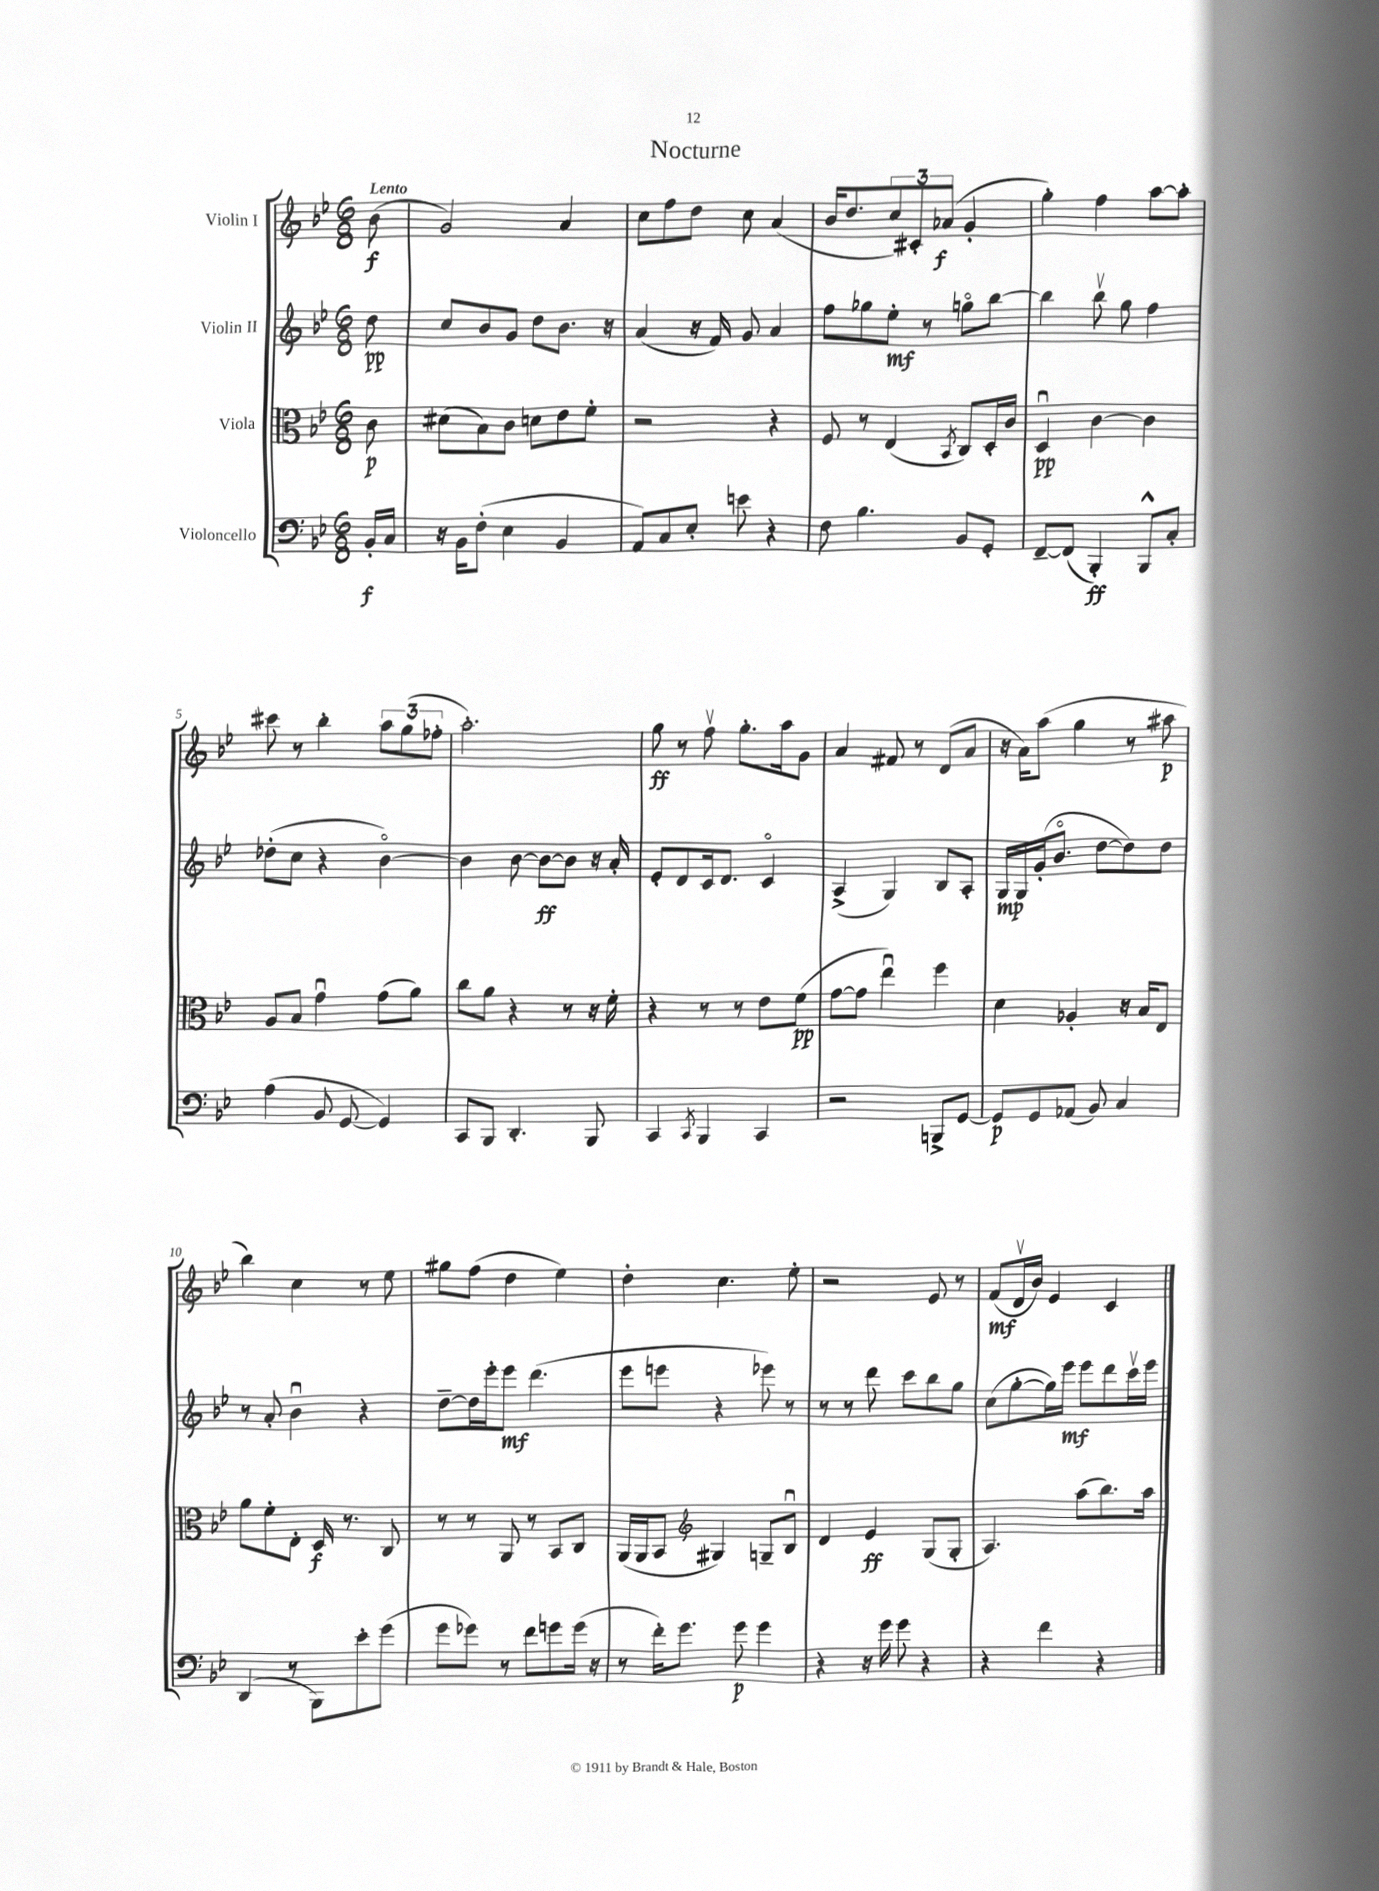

**kern	**kern	**kern	**kern
*staff4	*staff3	*staff2	*staff1
*clefF4	*clefC3	*clefG2	*clefG2
*k[b-e-]	*k[b-e-]	*k[b-e-]	*k[b-e-]
*M6/8	*M6/8	*M6/8	*M6/8
16BB-'	8c	8dd	(8b-
16C	.	.	.
=	=	=	=
16r	(8d#	8cc	2g)
16BB-	.	.	.
(8F'	8B-)	8b-	.
4E-	8c	8g	.
.	8d	8dd	.
4BB-	8e-	8.b-	4a
.	8f'	.	.
.	.	16r	.
=	=	=	=
8AA)	2r	(4a	8cc
8C	.	.	8ff
8E-'	.	16r	8dd
.	.	16f)	.
8e	.	8g	8cc
4r	4r	4a	(4a
=	=	=	=
8F	8F	8ff	16b-
.	.	.	8.dd
4.B-	8r	8gg-	.
.	(4E-	8ee-'	12cc)
.	.	.	12c#'
.	.	8r	.
.	.	.	(12a-
.	8qBB-	.	.
8BB-	8C)	8ggo	4g'
8GG'	16D'	[8bb-	.
.	16c	.	.
=	=	=	=
[8FF~	4Du	4bb-]	4gg')
(8FF]	.	.	.
4BBB-')	[4c	8bb-v	4ff
.	.	8gg	.
8BBB-^^	4c]	4ff	[8aa
8C'	.	.	8aa']
=	=	=	=
(4A	8A	(8dd-'	8ccc#
.	8B-	8cc	8r
8BB-	4gu	4r	4bb-'
[8GG	.	.	.
4GG])	(8g	[4b-o)	12aa
.	.	.	(12gg
.	8a)	.	.
.	.	.	12ff-'
=	=	=	=
8CC	8cc	4b-]	2.aa')
8BBB-	8a	.	.
4.DD'	4r	[8b-	.
.	.	8b-_	.
.	8r	8b-]	.
8BBB-	16r	16r	.
.	16f'	16a'	.
=	=	=	=
4CC	4r	8e-'	8gg
.	.	8d	8r
8qCC	.	.	.
4BBB-	8r	16c	8ffv
.	.	8.d	.
.	8r	.	8.gg'
4CC	8e-	4co	.
.	.	.	16aa
.	(8f	.	8g
=	=	=	=
2r	[8g	(4A^	4a
.	8g]	.	.
.	4ee-u)	4G)	8f#
.	.	.	8r
8BBB^	4ff	8B-	(8d
[8GG	.	8A'	8a
=	=	=	=
8GG]	4d	16G	16r
.	.	16G	16a)
8GG	.	(16g'	(8aa
.	.	8.b-o	.
(8AA-	4A-'	.	4gg
8BB-)	.	[8dd	.
4C	16r	8dd])	8r
.	16B-	.	.
.	8E-	8dd	8aa#
=	=	=	=
(4DD	8a	8r	4bb-)
.	8f'	8a'	.
8r	8E-'	4b-u	4cc
8BBB-)	16D	.	.
.	8.r	.	.
8e-'	.	4r	8r
(8g	8C	.	8ee-
=	=	=	=
8g	8r	[8dd~	8gg#
8g-)	8r	16dd]	(8ff
.	.	16eee-'	.
8r	8AA	8eee-	4dd
8f	8r	(4.ddd	.
8g	8BB-	.	4ee-)
(16g	8C	.	.
16r	.	.	.
=	=	=	=
8r	(16AA	8eee-	4dd'
.	16AA	.	.
16f')	8BB-	8eee	.
8.g	.	.	.
*	*clefG2	*	*
.	4G#)	4r	4.cc
8g	.	.	.
4g	8G~	8eee-)	.
.	8B-u	8r	8ee-'
=	=	=	=
4r	4d	8r	2r
.	.	8r	.
16r	4e-	8ddd	.
16g	.	.	.
8g	.	8ccc	.
4r	(8G	8bb-	8e-
.	8G'	8gg	8r
=	=	=	=
4r	4.A)	(8cc	(8f
.	.	[8gg'	16dv
.	.	.	16b-)
4f	.	16gg])	4e-
.	.	16eee-	.
.	(8aa	8eee-	.
4r	8.bb-)	8ddd	4c
.	.	16cccv	.
.	16aa	16eee-	.
==	==	==	==
*-	*-	*-	*-
